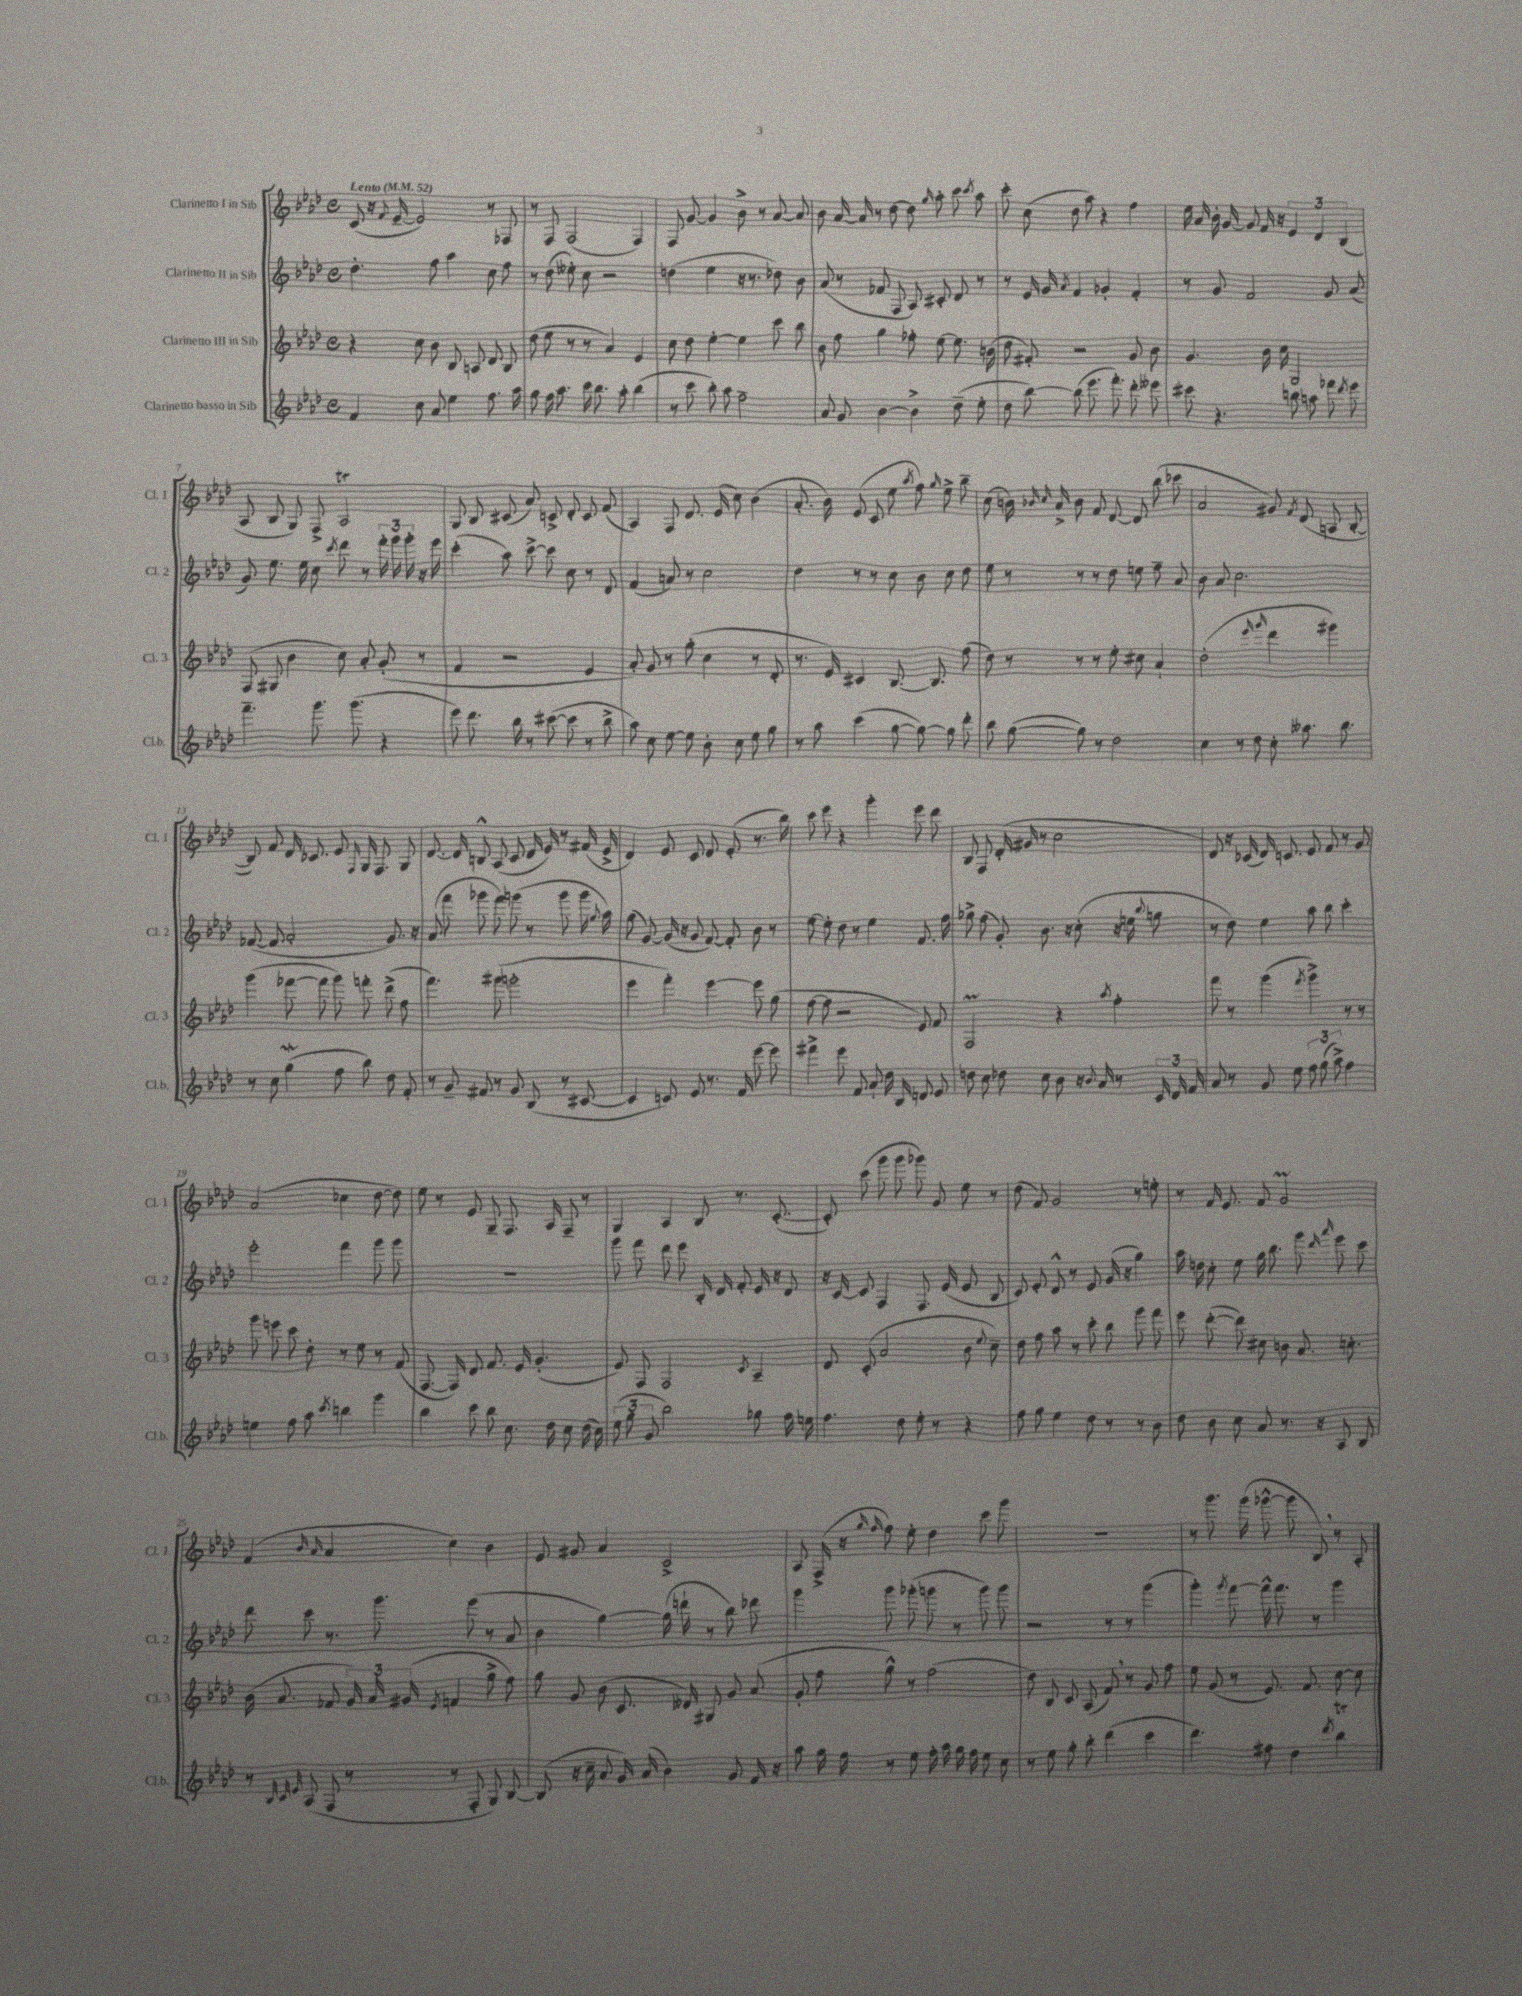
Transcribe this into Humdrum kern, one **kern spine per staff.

**kern	**kern	**kern	**kern
*part4	*part3	*part2	*part1
*staff4	*staff3	*staff2	*staff1
*I"Clarinetto basso in Sib	*I"Clarinetto III in Sib	*I"Clarinetto II in Sib	*I"Clarinetto I in Sib
*I'Cl.b.	*I'Cl. 3	*I'Cl. 2	*I'Cl. 1
*clefG2	*clefG2	*clefG2	*clefG2
*k[b-e-a-d-]	*k[b-e-a-d-]	*k[b-e-a-d-]	*k[b-e-a-d-]
*M4/4	*M4/4	*M4/4	*M4/4
*met(c)	*met(c)	*met(c)	*met(c)
*MM52	*MM52	*MM52	*MM52
=1	=1	=1	=1
!	!	!	!LO:TX:a:B:t=Lento
4f/	4r	4.dd-'\	(8c/
.	.	.	16r
.	.	.	8qqf/
.	.	.	[16e-~/
8cc\	8cc\	.	2e-/])
8a-/	8b-\	8ff\	.
4ee-\	8B-/	4aa-\	.
.	8An/	.	.
8.ff\	8d-/	8cc\	8r
.	8B-/	8ff\	8F-X/
16aa-\	.	.	.
=2	=2	=2	=2
8gg\	(8dd-\	8r	8r
16ff\	8ee-\	(8dd-\	8F/
8.aa-\	.	.	.
.	8r	8ee--X'\)	(2F/
16ccc\	8r	8cc\	.
8.bb-\	.	.	.
.	4a-/)	2r	.
8aa-'\	.	.	.
(4bb-\	4e-/	.	4F/)
=3	=3	=3	=3
8r	8cc\	(4ddn\	8F/
8ccc\	8dd-\	.	[8g/
8bb-'\)	[4ee-'\	4ee-\	4g/]
8aa-\	.	.	.
2ff~\	4ee-\]	16r	8b-^\
.	.	8.r	.
.	.	.	8r
.	8ccc\	8dd-X\)	[8a-/
.	8bb-\	8b-\	8a-/]
=4	=4	=4	=4
8a-/	8b-\	(8a-/	8b-\
8g/	8ff\	8r	[16a-/
.	.	.	16a-/]
[4b-\	4gg\	8f-X/	8r
.	.	8F/	[8dd-\
4b-^\]	8ff-X'\	8A-/)	8dd-\]
.	.	.	16qqgg/
.	[8ee-\	8c#X'/	8aa-'\
(8dd-~\	8.ee-\]	8d-/	8ccc\
.	.	.	8qccc/
8ee-'\	.	8r	8aa-\
.	(16bn\	.	.
=5	=5	=5	=5
8dd-\	8dd-\	8r	8ccc'\
[8bb-\)	8f#X'/)	16e-/	(8cc\
.	.	16g/	.
.	.	8qa-/	.
(8bb-\]	2r	4f/	8dd-\
8.eee-\	.	.	8aa-\)
.	.	4g-X'/	4r
8.fff'\)	.	.	.
8ddd-'\	8g/	4f'/	4ff\
8eee--X\	8b-\	.	.
=6	=6	=6	=6
8ccc#X\	4.g/	8r	16ee-\
.	.	.	16a-/
4.r	.	8g/	16b-'\
.	.	.	[16g/
.	.	2f/	8g/]
.	16b-\	.	16f/
.	16cc\	.	16r
8bbn\	2G/	.	6e-/
8aan\	.	.	.
.	.	.	6d-/
8fff-X\	.	8g/	.
.	.	.	(6B-/
8qddd-/	.	.	.
8eee-\	.	(8a-/	.
!!LO:LB:g=z
=7	=7	=7	=7
4.fff~\	(8F/	8g/)	8A-/
.	8G#X/	8.ee-\	8B-/
.	4b-\	.	8G/)
.	.	16ee-\	.
8.ggg\	.	8cc\	8F^/
.	.	8qccc/	.
.	8cc\)	8ddd-\	2A-T/
(8.ggg\	.	.	.
.	8a-'/	8r	.
4r	(8g'/	24fff'\	.
.	.	24ggg\	.
.	.	24ggg'\	.
.	8r	16r	.
.	.	16eee-\	.
=8	=8	=8	=8
8eee-\)	4f/	(4ccc'\	8G/
8.ddd-\	.	.	8B-/
.	2r	8aa-\)	(8c#X/
16bb-\	.	.	.
8r	.	[8ccc^\	8a-/)
([8ccc#X\	.	8ccc\]	8cn^/
8ccc#\]	.	8cc\	8d-'/
8r	4e-/	8r	8c/
8bb-^\	.	8d-/	(8f/
=9	=9	=9	=9
8aa-\)	8a-'/)	(4f/	4A-/)
8cc\	8g/	.	.
[8ee-\	8r	8an/)	8F/
8ee-\]	(8gg'\	8r	8.d-/
8b-'\	4cc\	2cc\	.
.	.	.	(16e-/
8cc\	.	.	8cc\)
8ee-\	8r	.	(4b-\
8gg\	8d-'/	.	.
=10	=10	=10	=10
8r	8.r	4dd-\	8.a-'/
8aa-\	.	.	.
.	16e-/)	.	16b-\)
(4ccc\	4c#X/	8r	(8e-/
.	.	8r	8c/
[8gg\	[8.B-/	8cc\	8ee-\
.	.	.	8qaa-/
8gg\_)	.	8b-\	8ff\)
.	8.B-/]	.	.
.	.	.	16qqgg/
8gg\]	.	8cc\	8ee-^\
8ddd-'\	(8ff\	8dd-\	8bb-~\
=11	=11	=11	=11
8bb-\	8dd-\)	8ee-\	(8cc\
([8gg\	8r	8r	16bn\)
.	.	.	16qqb-X/
.	.	.	16qqcc/
.	.	.	16a-^/
8gg\])	8r	8r	8b-\
8r	8r	8r	8f/
2dd-\	8ee-'\	8dd-\	[8d-/
.	8cc#X\	8een\	8d-/]
.	4a-`/	8ff~\	(8bb-\
.	.	8a-/	8ccc-X\
=12	=12	=12	=12
4cc\	(2dd-'\	8b-\	2a-/
.	.	8a-/	.
8r	.	2.cc\	.
8dd-\	.	.	.
.	16qqeee-/	.	.
.	16qqggg/	.	.
8cc'\	4ddd-\	.	8g#X/)
.	.	.	8qf/
8.aa--X\	.	.	(8d-/
.	4ggg#X\)	.	8An/
8.bb-\	.	.	.
.	.	.	[8B-'/
!!LO:LB:g=z
=13	=13	=13	=13
8r	(4ggg\	([8f-X/	8B-/])
8cc\	.	8f-/]	8f/
(4ggW\	[8fff-X\	2a-'/	16d-/
.	.	.	8.c-X/
.	8fff-\]	.	.
8ff\	8ggg\)	.	8e-/
.	.	.	16qqF/
8bb-\)	8fffn'\	.	16G/
.	.	.	8.F/
8dd-\	(8ddd-^\	8.g/)	.
8f'/	8ff\	.	8G/
.	.	16r	.
=14	=14	=14	=14
8r	4.fff\)	(8a-/	[8.d-/
8g~/	.	8fff\	.
.	.	.	16d-/]
8f#X/	.	8ggg-X\	8Bn^^/
8r	(8ggg#X\	8fff\)	(8A-/
8g/	2gggn'\	(8gggn\	8c/
(8B-/	.	8r	16d-/
.	.	.	16e-/)
8r	.	8ggg\	8r
[8c#X/	.	16ggg\	(16f#X/
.	.	8qqgg/	.
.	.	16aa-\)	16e-^/
=15	=15	=15	=15
4c#/]	4eee-\	(8gg\	4d-/)
.	.	[8g/)	.
8cn/)	4fff'\)	(16g/]	8e-/
.	.	16r	.
8e-/	.	8g/	8c/
8.r	[4eee-\	[8f/)	8d-/
.	.	8f'/]	(8e-'/
16f/	.	.	.
[8eee-\	8eee-\]	8b-\	8.r
8eee-\]	(8gg\	8r	.
.	.	.	16bb-\)
=16	=16	=16	=16
4fff#X^\	[8ff\	[8ee-\	8ccc\
.	8ff\]	8ee-'\]	8eee-\
8eee-\	2r	8dd-\	4r
8f/	.	8r	.
8a-`/	.	4ee-\	4ggg'\
16dd-\	.	.	.
16B-/	.	.	.
8dn/	8e-/)	8.f/	8eee-\
8e-/	8f/	.	8ddd-\
.	.	16ff\	.
=17	=17	=17	=17
8ddn\	2FM/	8gg-X^\	8B-/
8cc\	.	(8ff\	8F/
8dd-X\	.	8g'/)	(16d-'/
.	.	.	16g#X/
8cc\	.	8.b-\	8r
8b-\	4r	.	2cc\
.	.	16r	.
16r	.	(8cc'\	.
8qqb-/	.	.	.
16a-/	.	.	.
.	8qaa-/	.	.
8r	4ff'\	16r	.
.	.	16een\	.
.	.	8qqbb-/	.
24c/	.	8ggn\	.
24d-/	.	.	.
24f/	.	.	.
=18	=18	=18	=18
8a-/	8fff\	8r	8d-/)
8r	8r	8dd-\)	16r
.	.	.	(16c-X/
8g/	(4ggg\	4ee-\	16d-/)
.	.	.	8.cn/
8ee-\	.	.	.
.	8qfff/	.	.
12ff\	4ggg^\)	8aa-\	8e-/
(12gg\	.	.	.
.	.	8bb-\	8f/
12aa-^\)	.	.	.
4ff\	8r	4ccc'\	8r
.	8r	.	8g/
!!LO:LB:g=z
=19	=19	=19	=19
4een\	8ggg\	2eee-'\	(2a-/
.	8eeen\	.	.
8ff\	8ccc\	.	.
8aa-\	8dd-'\	.	.
8qccc/	.	.	.
4bbn\	8r	4fff\	4cc-X\
.	8ee-\	.	.
4ggg\	8r	8ggg\	[8dd-\
.	(8f/	8ggg\	8dd-\])
=20	=20	=20	=20
4bb-\	[8.F/	1r	8ee-\
.	.	.	8r
.	16F/])	.	.
8ccc\	8d-/	.	8e-/
8bb-\	8.f/	.	8G~/
8.cc\	.	.	8.F/
.	16e-/	.	.
.	(4.g'/	.	.
16dd-\	.	.	16A-/
8cc\	.	.	8F~/
(16dd-\	.	.	8r
16cc\)	.	.	.
=21	=21	=21	=21
(12ee-\	8e-/)	8ggg\	4G/
12gg\	.	.	.
.	8F/	8fff\	.
12g/	.	.	.
2bb-\)	2F/	8ddd-\	4A-/
.	.	8eee-\	.
.	.	16B-'/	8B-/
.	.	16d-/	.
.	.	8f'/	8.r
.	8qc/	.	.
8gg-X\	4A-~/	16e-/	.
.	.	16r	([8.c'/
16ff\	.	8d-/	.
16een\	.	.	.
=22	=22	=22	=22
4.ff\	8d-/	16r	8c'/])
.	.	[16c/	.
.	(8c'/	8c/]	(8ccc\
.	2a-/	4F/	8ggg\
8dd-\	.	.	8ggg\
8ee-'\	.	8.F/	8ggg-X\)
8r	.	.	8g/
.	.	(16e-/	.
4r	8b-\	8e-/	8ee-\
.	8qqee-/	.	.
.	8cc~\)	8B-/	8r
=23	=23	=23	=23
8ff\	8dd-\	8c/)	(8dd-\
8gg\	8ff\	8e-'/	8f/)
4ee-\	8aa-\	8d-^^/	2g/
.	8r	8r	.
8dd-\	8ccc'\	8e-/	.
8r	8bb-\	(16g/	.
.	.	16r	.
8r	8ggg\	4gg\)	8r
8b-\	8fff\	.	8een'\
=24	=24	=24	=24
8dd-\	8eee-\	16aa-\	8r
.	.	16ddn\	.
8b-\	([8ddd-'\	8cc'\	16f/
.	.	.	8.e-/
8cc\	8ddd-\])	8ee-\	.
8a-/	8cc#X\	16gg\	8f/
.	.	8.bb-\	.
8.r	8bn\	.	2gm/
.	8.a-/	8ggg\	.
16r	.	.	.
.	.	16qqddd-/	.
.	.	16qqaaa-/	.
8A-/	.	8eee-\	.
.	8.ccn'\	.	.
8B-/	.	8ccc\	.
!!LO:LB:g=z
=25	=25	=25	=25
8r	(16b-\	8ddd-\	(4f/
.	8.a-/	.	.
32qqB-/	.	.	.
32qqc/	.	.	.
32qqe-/	.	.	.
(8A-/	.	8ccc\	.
.	.	.	16qqb-/
.	.	.	16qqa-/
8F/	8f-X/	8.r	4a-/
8r	24g/)	.	.
.	24a-/	.	.
.	.	8.ggg\	.
.	(24g#X/	.	.
.	8qe-/	.	.
8r	4fn/	.	4cc\)
8F'/	.	(8eee-\	.
8G/)	8gg^\	8r	4b-\
[8B-/	8ff\)	8a-/	.
=26	=26	=26	=26
(8B-/]	8gg\	4b-\	8e-/
16r	8g/	.	8g#X/
16cc~\	.	.	.
8a-/	(8b-\	[4gg\)	4a-/
16g/)	8.c/	.	.
(16a-/	.	.	.
4b-\)	.	(16gg\]	2c^/
.	16d--X/)	16dddn`\	.
.	8G#X/	8r	.
8g/	8g/	8bb-\)	.
16f/	(8a-/	8ddd-X\	.
16r	.	.	.
=27	=27	=27	=27
8aa-\	8g'/	4ggg\	8A-/
16gg\	8ff\	.	(16F^/
16ff\	.	.	16r
.	.	.	16qqgg/
.	.	.	16qqff/
8r	8gg^^\)	8ggg\	8ff\)
8ee-\	8r	(8ggg-X'\	8ee-'\
16ff'\	(2ff\	8gggn\	4dd-\
16aa-\	.	.	.
16gg\	.	8r	.
16ff\	.	.	.
8ee-\	.	8ggg\)	8ccc\
8cc\	.	8ggg\	8ggg\
=28	=28	=28	=28
8r	8dd-\)	2r	1r
8ee-\	8B-/	.	.
8gg'\	8c/	.	.
8bb-'\	(8A-/	.	.
(4ddd-\	8f,/)	8r	.
.	8r	8r	.
4ccc\	8g/	(4ggg\	.
.	8ff\	.	.
=29	=29	=29	=29
4.ddd-\)	8ee-\	4ggg'\)	8r
.	(8g/	.	8.ggg\
.	.	8qggg/	.
.	8r	[8fff\	.
.	.	.	(16ggg\
8ff#X\	8.e-/)	16fff^^\]	[8ggg-X^^\
.	.	8.fff\	.
4dd-\	.	.	8ggg-\]
.	8.f/	.	.
.	.	8r	8B-,/)
8qddd-/	.	.	.
4bb-T\	[8cc\	4ggg\	8r
.	8cc\]	.	8A-'/
==	==	==	==
*-	*-	*-	*-
